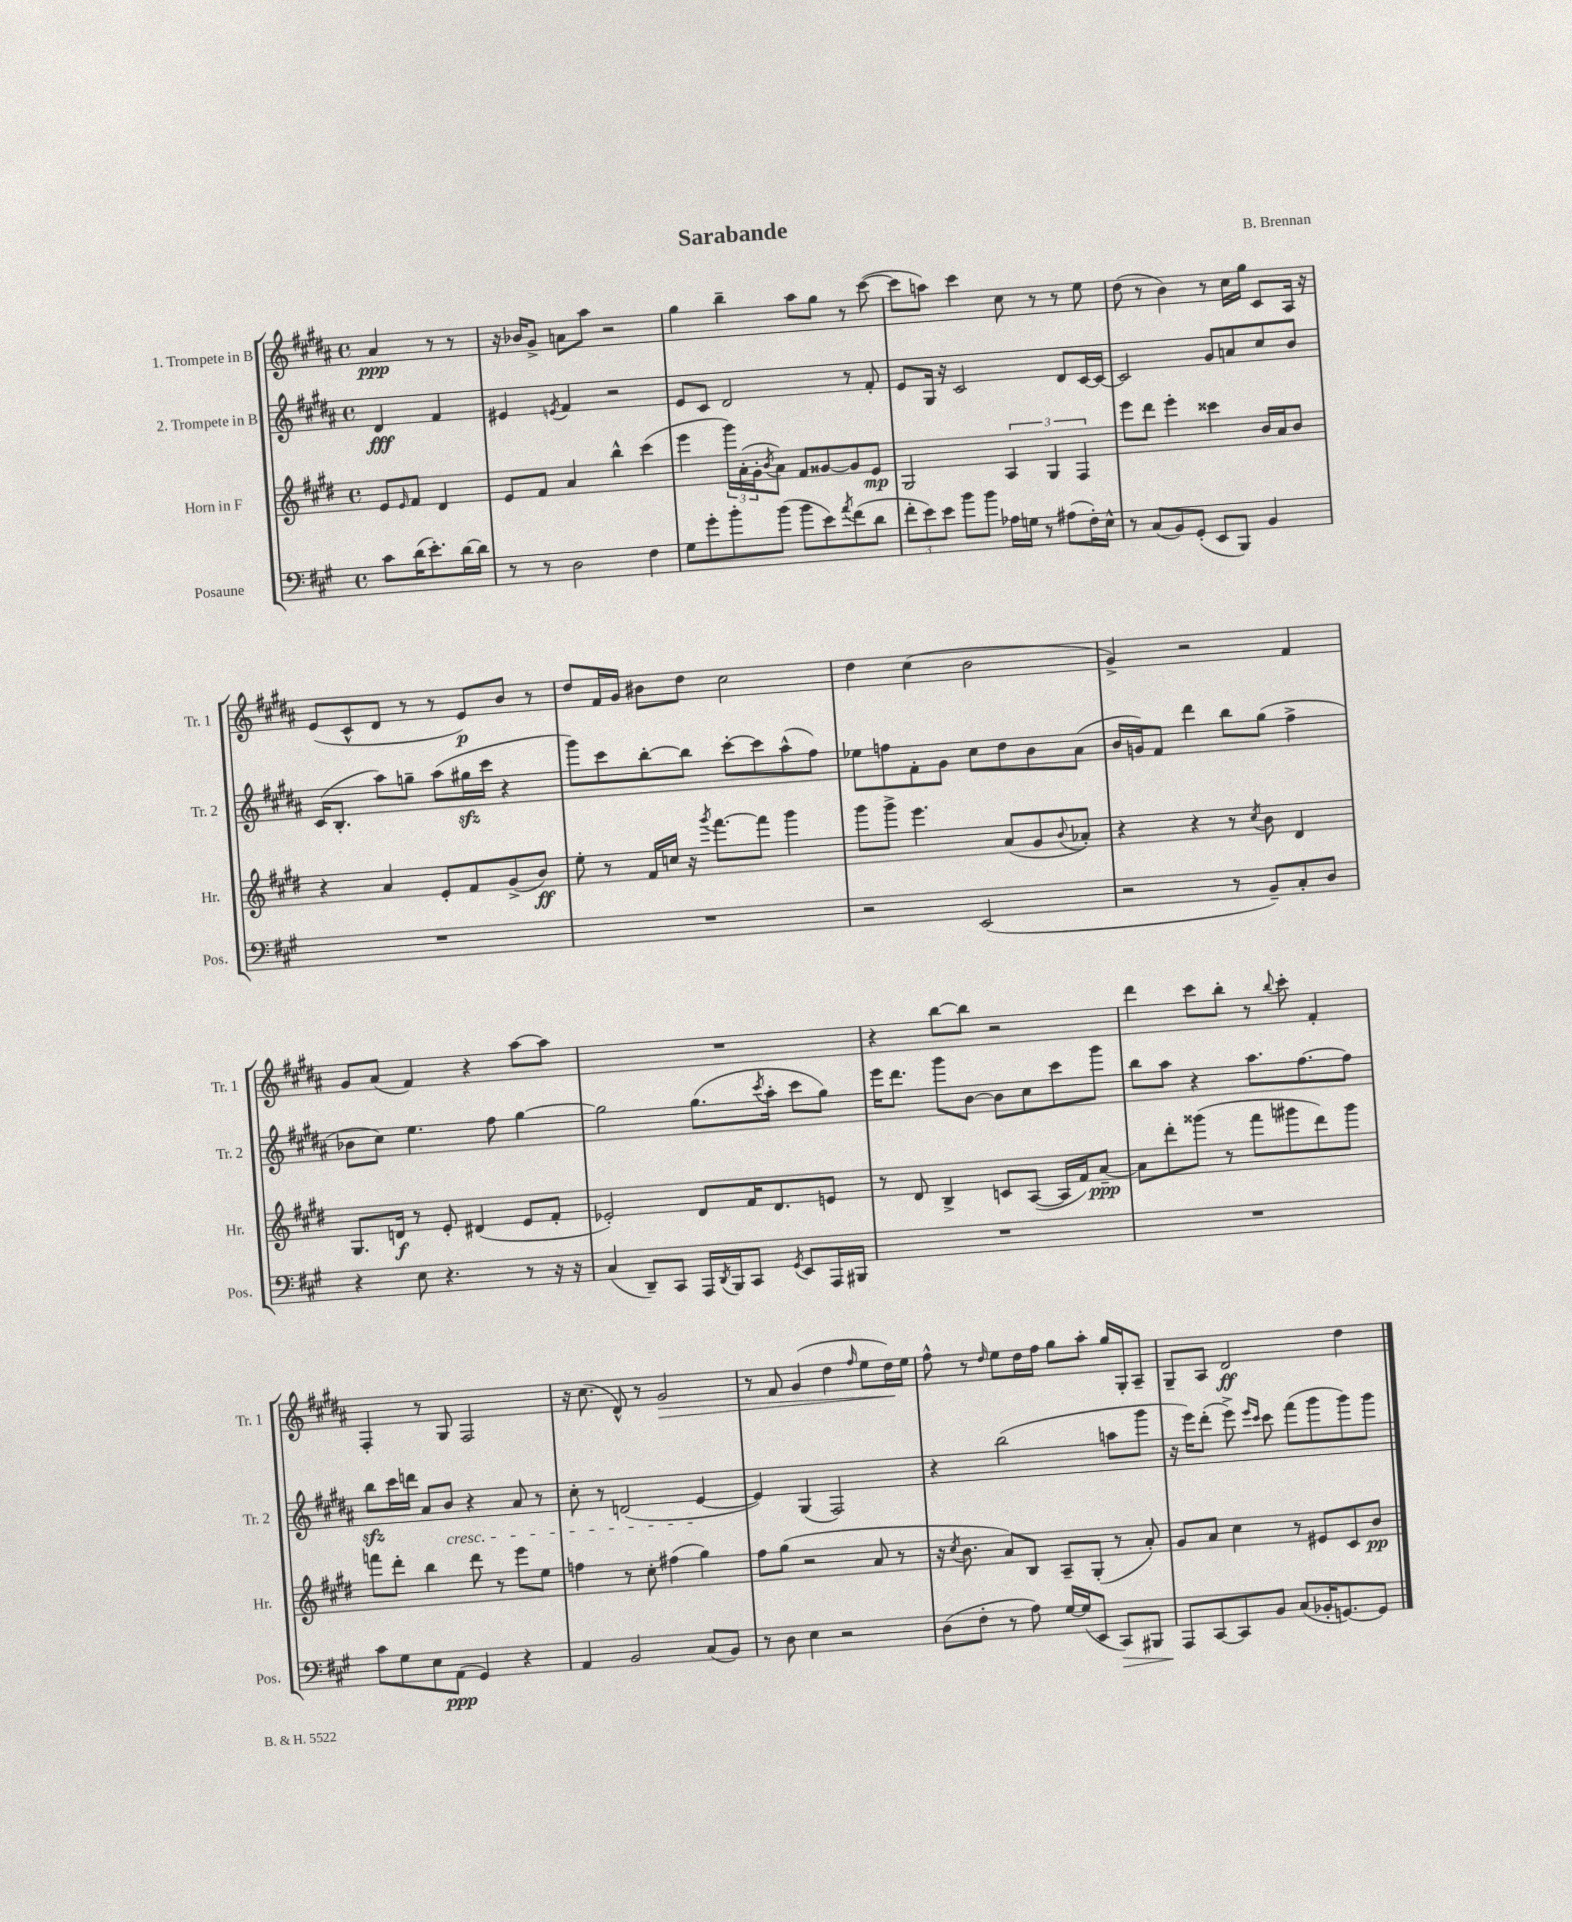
\header { title = "Sarabande" composer = "B. Brennan" }
<<
\new StaffGroup <<
\new Staff = "s0" \with { instrumentName = "1. Trompete in B" shortInstrumentName = "Tr. 1" } {
    \clef treble \key b \major \defaultTimeSignature \time 4/4 \partial 2
    ais'4\ppp r8 r8 |
    r16 bes'16 gis'8-> a'8 ais''8 r2 |
    gis''4 b''4-- ais''8 gis''8 r8 cis'''8~( |
    cis'''8 a''8) cis'''4 cis''8 r8 r8 e''8 |
    dis''8( r8 b'4) r8 cis''16 gis''16 cis'8 ais16 r16 |
    e'8( cis'8-^ dis'8 r8 r8 e'8\p) b'8 r8 |
    dis''8 fis'16 gis'16 bis'8 dis''8 cis''2 |
    dis''4 cis''4( b'2 |
    gis'4->) r2 fis'4 |
    gis'8 ais'8( fis'4) r4 ais''8~ ais''8 |
    R1 |
    r4 b''8~ b''8 r2 |
    dis'''4 cis'''8 b''8-. r8 \appoggiatura { b''8 } cis'''8-. fis'4-. |
    fis4-. r8 gis8 fis2 |
    r16 cis''8.( dis'8-^) r8 gis'2\> |
    r8 fis'8 gis'4( dis''4 \grace { fis''16 } e''8 dis''16\!) e''16 |
    fis''8-^ r8 \grace { dis''16 } e''8 dis''16 fis''16 gis''8 ais''8-. gis''16 gis16-. ais8-- |
    gis8-- ais8 dis'2\ff dis''4 \bar "|." |
}
\new Staff = "s1" \with { instrumentName = "2. Trompete in B" shortInstrumentName = "Tr. 2" } {
    \clef treble \key b \major \defaultTimeSignature \time 4/4 \partial 2
    dis'4\fff fis'4 |
    eis'4 \acciaccatura { e'8 } fis'4 r2 |
    e'8 cis'8 dis'2 r8 fis'8-. |
    e'8 gis16 r16 cis'2 dis'8 cis'16~ cis'16~ |
    cis'2 gis'8 a'8 cis''8 b'8 |
    cis'16( b8.-. ais''8) g''8-- ais''8( gis''16\sfz cis'''16 r4 |
    gis'''8) cis'''8 b''8~-. b''8 cis'''8~-. cis'''8 ais''8-^( fis''8) |
    ees''8 f''8 fis'8-. gis'8 cis''8 dis''8 b'8 ais'8( |
    b'16 g'16) fis'8 dis'''4 b''8 gis''8( fis''4-> |
    bes'8 cis''8) e''4. fis''8 gis''4~ |
    gis''2 gis''8.( \acciaccatura { cis'''8 } ais''16-. cis'''8 gis''8) |
    e'''16 dis'''8. gis'''8 b'8~ b'8 cis''8 cis'''8 gis'''8 |
    b''8 ais''8 r4 ais''8. fis''8.~ fis''8 |
    b''8\sfz cis'''16 d'''16 ais'8 b'8\cresc r4 ais'8 r8 |
    cis''8-. r8 d'2( e'4~\! |
    e'4) gis4( fis2) |
    r4 b''2( a''8 gis'''8 |
    r16 e'''16) dis'''8-.( e'''8->) \grace { e'''16 cis'''16 } cis'''8 fis'''8( gis'''8 gis'''8) gis'''8 \bar "|." |
}
\new Staff = "s2" \with { instrumentName = "Horn in F" shortInstrumentName = "Hr." } {
    \clef treble \key e \major \defaultTimeSignature \time 4/4 \partial 2
    e'8 \grace { e'16 } fis'8 dis'4 |
    e'8 fis'8 a'4 b''4-^ cis'''4( |
    e'''4 \tuplet 3/2 { gis'''16) a'16-.( gis'16-. } \acciaccatura { b'8 } a'8) fis'8 gisis'8~ gisis'8 e'8\mp |
    gis2 \tuplet 3/2 { a4 gis4 fis4 } |
    e'''8 dis'''8 e'''4-. cisis'''4 b'16 a'16 b'8 |
    r4 a'4 e'8-. fis'8 gis'8->( b'8\ff) |
    e''8-. r8 fis'16 c''16 r16 \acciaccatura { gis'''8 } fis'''8.~ fis'''8 gis'''4 |
    gis'''8 gis'''8-> e'''4. a'8( gis'8 \appoggiatura { b'8 } aes'8-.) |
    r4 r4 r8 \acciaccatura { cis''8 } b'8 dis'4 |
    gis8. d'16\f r8 e'8-. dis'4( e'8 fis'8-. |
    ees'2-.) dis'8 fis'16 dis'8. e'8 |
    r8 dis'8 b4-> c'8 a8~( a16 fis'16) a'8~--\ppp |
    a'8 dis'''8-. gisis'''8( r8 fis'''8 gis'''8 dis'''8) gis'''8 |
    f'''8 dis'''8-. b''4 dis'''8 r8 e'''8 e''8 |
    f''4 r8 cis''8-. fis''4( gis''4) |
    fis''8 gis''8( r2 a'8 r8 |
    r16 \acciaccatura { cis''8 } b'8. a'8) b8 a8-- gis8-.( r8 a'8-.) |
    gis'8 a'8 cis''4 r8 eis'8 cis'8 b'8\pp \bar "|." |
}
\new Staff = "s3" \with { instrumentName = "Posaune" shortInstrumentName = "Pos." } {
    \clef bass \key a \major \defaultTimeSignature \time 4/4 \partial 2
    cis'8 d'16( e'8.-.) d'16~ d'16 |
    r8 r8 d2 fis4 |
    gis8 gis'8-. b'8-. b'8( b'8 e'8) \acciaccatura { a'8 } fis'8( d'8 |
    \tuplet 3/2 { fis'8-. e'8) e'8 } b'8 b'8 aes16 g16 r8 ais8( fis16-.) e16-^ |
    r8 cis8( b,8) gis,8-.( e,8 b,,8) b,4 |
    R1 |
    R1 |
    r2 e,2( |
    r2 r8 b,8--) cis8-. d8 |
    r4 e8 r4. r8 r16 r16 |
    cis4( d,8--) cis,8 a,,16 \acciaccatura { d,8 } b,,16 cis,8 \acciaccatura { gis,8 } e,8 a,,16 bis,,16 |
    R1 |
    R1 |
    cis'8 gis8 e8 a,8\ppp( gis,4) r4 |
    a,4 b,2 cis8( b,8) |
    r8 d8 e4 r2 |
    d8( fis8-. r8 a8) gis16~ gis16( e,8 cis,8\>) bis,,8 |
    a,,8\! cis,8~ cis,8 b,8 cis8( bes,16-. g,8.~) g,8 \bar "|." |
}
>>
>>
\layout { \context { \Score \remove "Bar_number_engraver" } }
